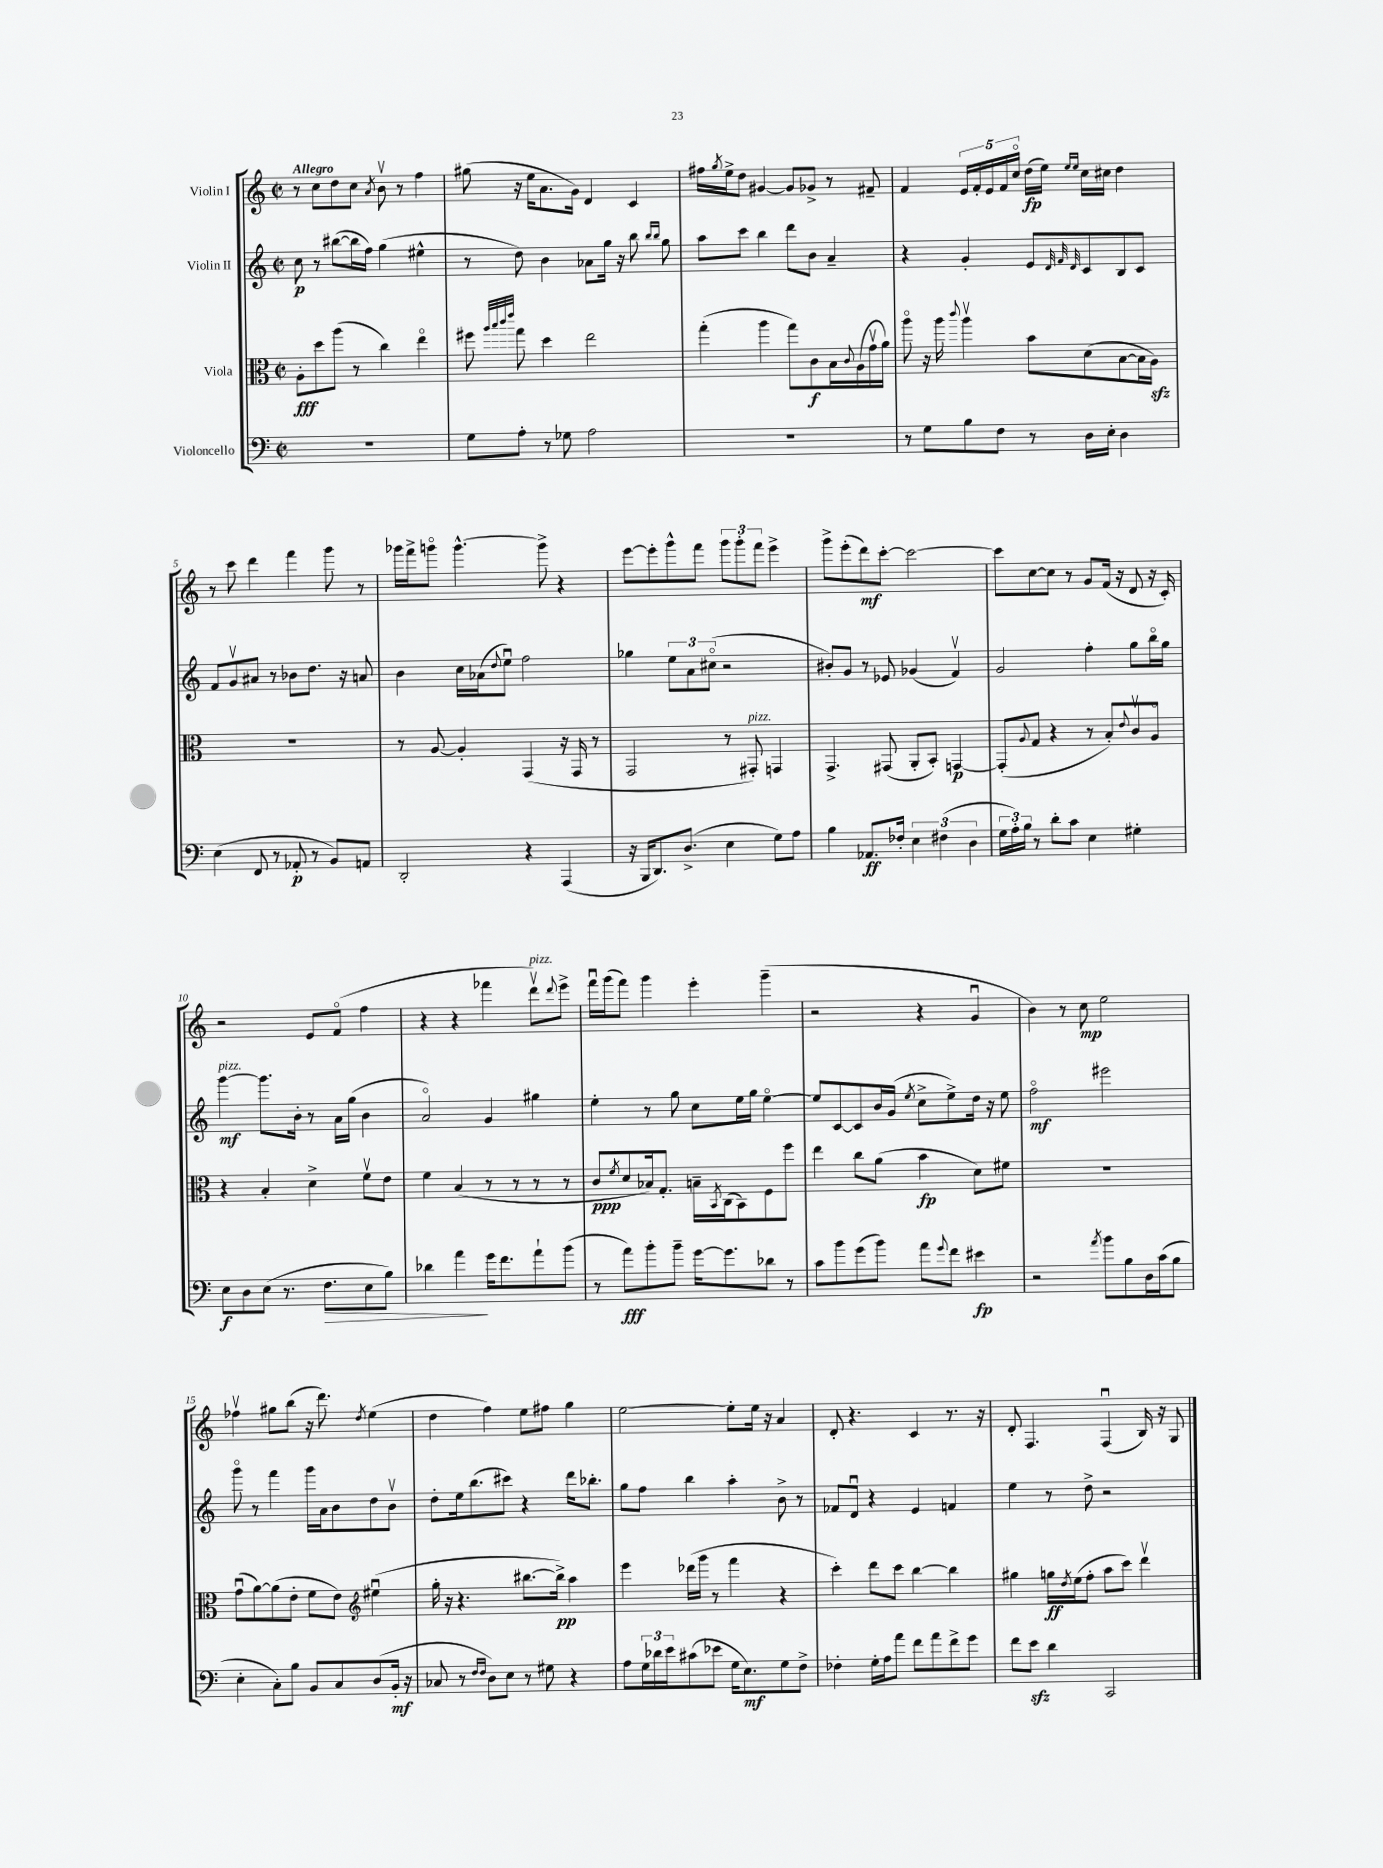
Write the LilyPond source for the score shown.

<<
\new StaffGroup <<
\new Staff = "s0" \with { instrumentName = "Violin I" } {
    \clef treble \key c \major \defaultTimeSignature \time 2/2 \tempo "Allegro"
    r8 c''8 d''8 c''8 \acciaccatura { a'8 } b'8\upbow r8 f''4 |
    gis''8( r16 e''16 a'8. g'16) d'4 c'4 |
    fis''16 \acciaccatura { g''8 } e''16-> d''8 gis'4~ gis'8 ges'8-> r8 fis'8-- |
    f'4 \tuplet 5/4 { e'16 f'16-. e'16 f'16 c''16\flageolet } d''16\fp( e''16) \grace { e''16 e''16 } c''16 cis''16 d''4 |
    r8 c'''8 d'''4 f'''4 g'''8 r8 |
    ges'''16 f'''16-> g'''8\flageolet g'''4.~-^ g'''8-> r4 |
    e'''8~ e'''8-. g'''8-^ f'''8 \tuplet 3/2 { g'''8 g'''8-. f'''8 } e'''4-> |
    g'''8-> e'''8-.( d'''8\mf) c'''8~-. c'''2~ |
    c'''8 c''8~ c''8 r8 g'8 f'16( r16 d'8 r16 c'16-.) |
    r2 e'8 f'8\flageolet( f''4 |
    r4 r4 fes'''4 d'''8\upbow^\markup { \italic "pizz." }) \appoggiatura { d'''8 } e'''8-> |
    f'''16\downbow g'''16( f'''8) g'''4 e'''4-. g'''4--( |
    r2 r4 g'4\downbow |
    b'4) r8 c''8\mp e''2 |
    fes''4\upbow gis''8 b''8( r16 d'''8.) \acciaccatura { d''8 } e''4( |
    d''4 f''4) e''8 fis''8 g''4 |
    e''2~ e''8-. e''16 r16 a'4 |
    d'8-. r4. c'4 r8. r16 |
    d'8-. f4. f4\downbow( b16) r16 g8 \bar "|." |
}
\new Staff = "s1" \with { instrumentName = "Violin II" } {
    \clef treble \key c \major \defaultTimeSignature \time 2/2
    c''8\p r8 bis''8~( bis''16 f''16) g''4( eis''4-^ |
    r8 d''8) b'4 aes'8 g''16 r16 b''8 \grace { b''16 b''16 } g''8 |
    a''8 c'''8 b''4 d'''8 b'8 a'4-- |
    r4 g'4-. e'8 \grace { d'32 f'32 d'32 } c'8 b8 c'8 |
    f'8 g'8\upbow ais'8 r8 bes'8 d''8. r16 a'8 |
    b'4 c''16 aes'16( \appoggiatura { d''8 } e''8\downbow) f''2 |
    ges''4 \tuplet 3/2 { e''8 a'8 cis''8\flageolet( } r2 |
    bis'8-.) g'8 r8 ees'8 ges'4( f'4\upbow) |
    g'2 f''4-. g''8 b''16\flageolet g''16 |
    g'''4~\mf^\markup { \italic "pizz." } g'''8. b'16-. r8 a'16 g''16( b'4 |
    a'2\flageolet) g'4 gis''4 |
    e''4-. r8 g''8 c''8 e''16 g''16 e''4~\flageolet |
    e''8 c'8~ c'8 b'16 g'16( \acciaccatura { e''8 } c''8-> e''8->) d''16 r16 e''8 |
    f''2\flageolet\mf eis'''2 |
    g'''8\flageolet r8 f'''4 g'''16 a'16 b'8 d''8 b'8\upbow |
    d''8-. e''16 b''8.( cis'''8) r4 d'''16 bes''8.-. |
    g''8 f''8 b''4 a''4-. b'8-> r8 |
    fes'8 d'8\downbow r4 e'4 f'4 |
    e''4 r8 d''8-> r2 \bar "|." |
}
\new Staff = "s2" \with { instrumentName = "Viola" } {
    \clef alto \key c \major \defaultTimeSignature \time 2/2
    a8-.\fff d''8 a''8( r8 c''4) e''4\flageolet |
    fis''8 \grace { a''32 b''32 c'''32 e'''32 } g''8 d''4 e''2 |
    g''4-.( a''4 g''8) c'8\f b16 \appoggiatura { c'8 } a16( g'16\upbow a'16) |
    a''8\flageolet r16 a''16 \appoggiatura { c'''8 } a''4\upbow b'8 d'8( b8~ b16 a16\sfz) |
    R1 |
    r8 a8~ a4-. g,4( r16 g,16 r8 |
    g,2 r8 gis,8-.^\markup { \italic "pizz." }) g,4 |
    g,4.-> gis,8( a,8-. b,8-.) g,4~\p |
    g,8-.( \appoggiatura { a8 } g8 r4 r8 b8-.) \appoggiatura { e'8 } c'8\upbow a8\flageolet |
    r4 b4-. d'4-> f'8\upbow e'8 |
    f'4 b4( r8 r8 r8 r8 |
    c'8\ppp \acciaccatura { f'8 } d'8 bes16) g8.-. b16-- \acciaccatura { b,8 } c16( b,8) f8 f''8 |
    e''4 c''8 a'8( b'4\fp d'8) fis'8 |
    R1 |
    g'8\downbow( a'8~) a'8( e'8-. f'8 e'8) \clef treble eis''4\downbow( |
    g''16-. r16 r4. bis''8.~ bis''16->\pp) a''4 |
    e'''4 des'''16( g'''16 r8 f'''4 r4 |
    c'''4-.) d'''8 c'''8 b''4~ b''4 |
    gis''4 g''16\ff \acciaccatura { d''8 } e''16( f''8-. a''8 c'''8) d'''4\upbow \bar "|." |
}
\new Staff = "s3" \with { instrumentName = "Violoncello" } {
    \clef bass \key c \major \defaultTimeSignature \time 2/2
    R1 |
    g8 a8-. r8 ges8 a2 |
    R1 |
    r8 g8 b8 f8 r8 d16 e16-. d4 |
    e4( f,8 r8 aes,8-.\p r8 b,8) a,8 |
    d,2-. r4 a,,4( |
    r16 b,,16 d,8.) d8.->( e4 g8) a8 |
    b4 aes,8.\ff fes16-. \tuplet 3/2 { e4 fis4( d4 } |
    \tuplet 3/2 { g16 a16-.) b16 } r8 d'8-. c'8 e4 gis4-. |
    e8\f d8 e8( r8. f8.\> e8 b8) |
    des'4 a'4\! g'16 f'8. a'8-! b'8( |
    r8 a'8\fff) b'8-. b'8-- g'16~ g'8. des'8 r8 |
    c'8 b'8 g'8( b'8) a'8 \appoggiatura { g'8 } f'8 eis'4\fp |
    r2 \acciaccatura { a'8 } b'8 b8 d16 c'16( b8 |
    e4-. c8-.) b8 b,8 c8 d8( b,16-.\mf r16 |
    ces8 r8 \grace { f16 f16 } d8) e8 r8 gis8 r4 |
    a8 \tuplet 3/2 { g16 des'16 e'16 } cis'8( ees'8 g16 e8.\mf) g8 f8-> |
    fes4-. g16-. a16 a'8 f'8 a'8 f'8-> g'8 |
    f'8 e'8\sfz d'4 c,2 \bar "|." |
}
>>
>>
